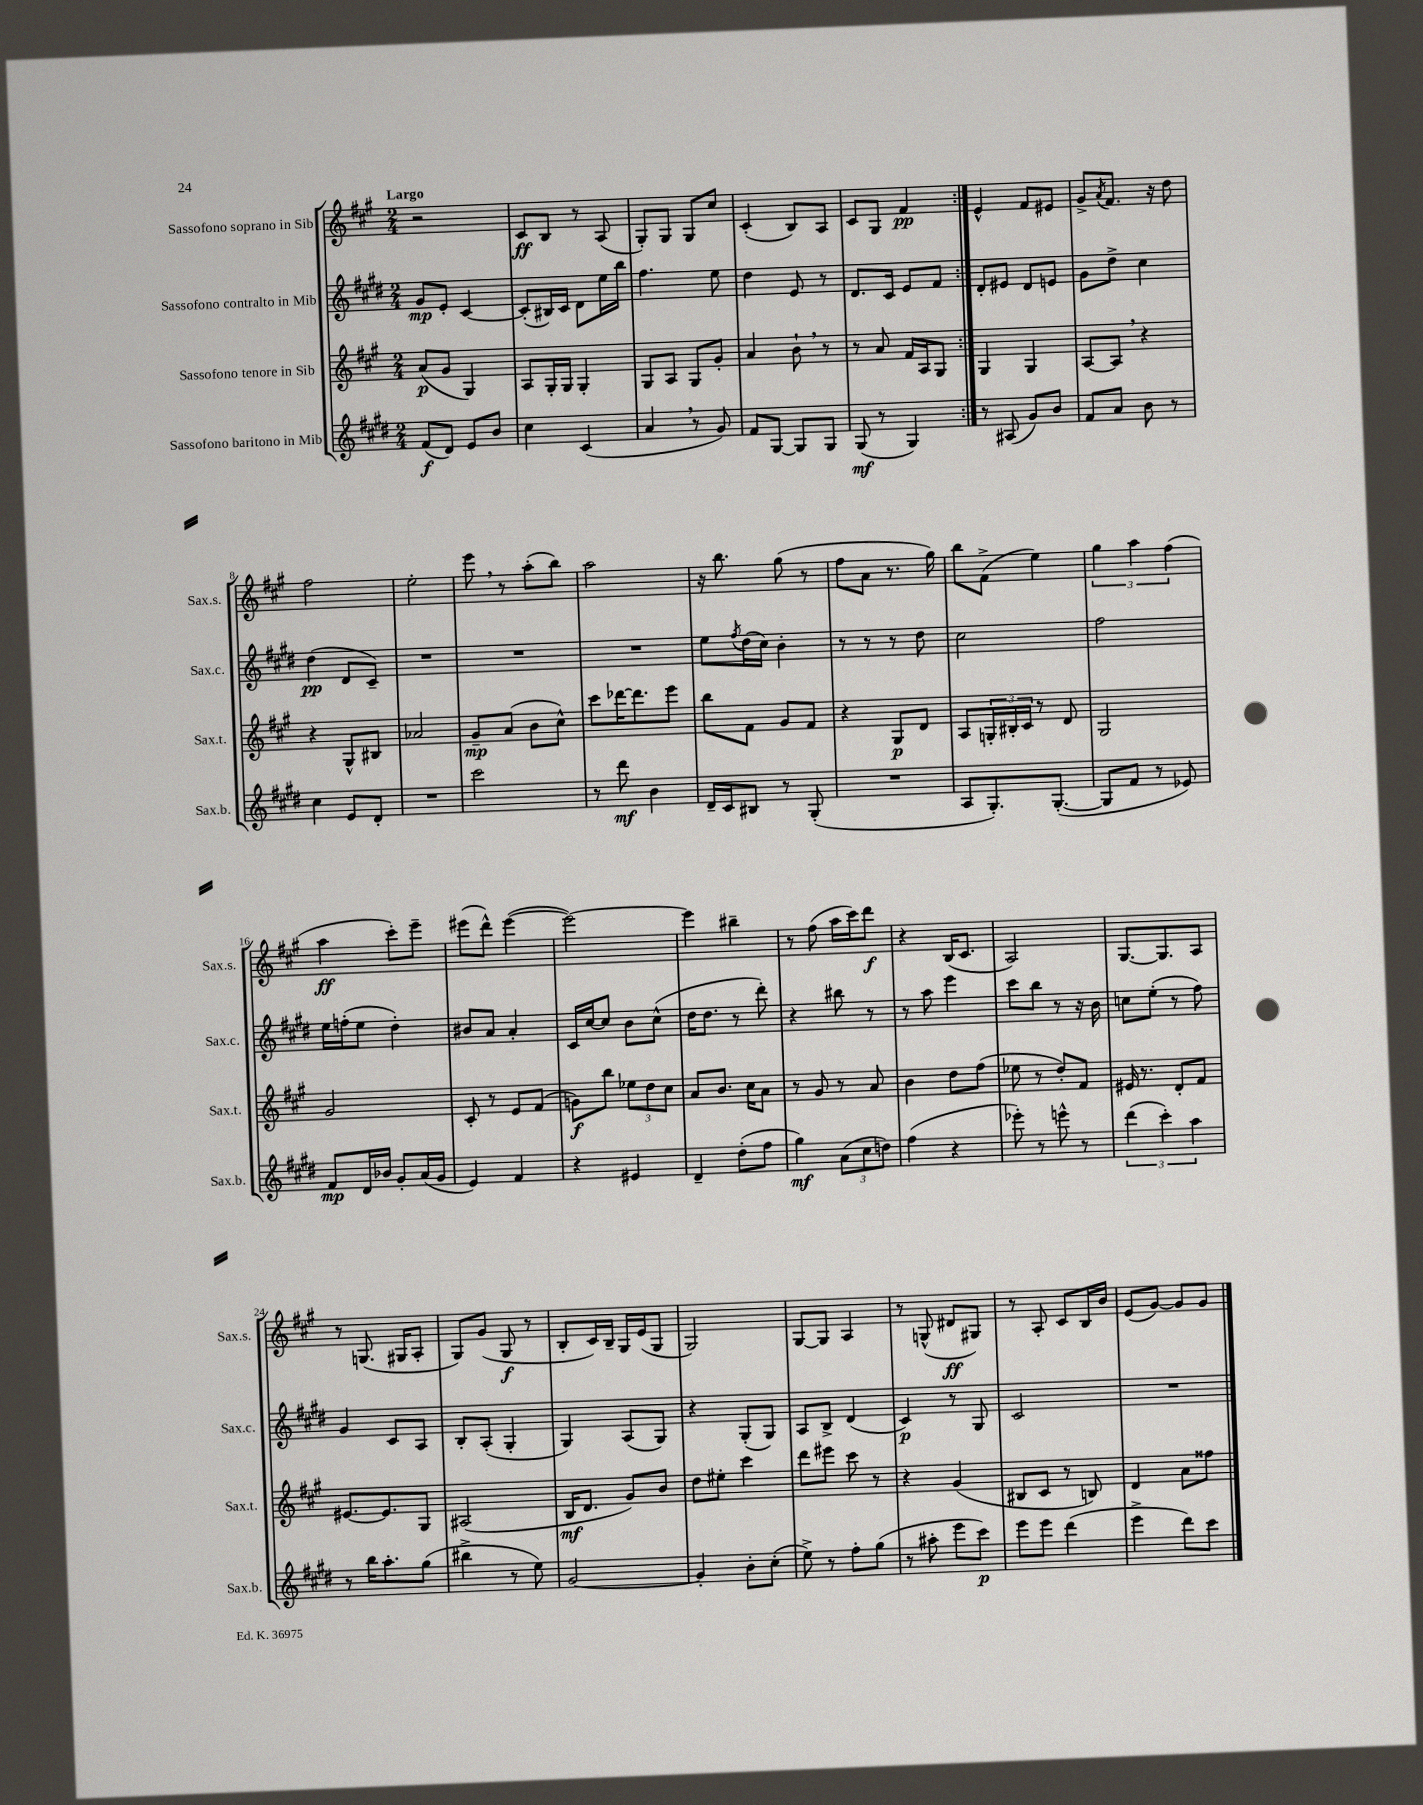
<<
\new StaffGroup <<
\new Staff = "s0" \with { instrumentName = "Sassofono soprano in Sib" shortInstrumentName = "Sax.s." } {
    \clef treble \key a \major \numericTimeSignature \time 2/4 \tempo "Largo"
    \repeat volta 2 { r2 |
    cis'8\ff b8 r8 a8( |
    gis8-.) gis8 gis8 cis''8 |
    cis'4-.( b8) a8 |
    cis'8 gis8 fis'4\pp | }
    e'4-^ fis'8 eis'8 |
    gis'8-> \acciaccatura { a'8 } fis'8. r16 d''8 |
    fis''2 |
    e''2-. |
    e'''8 \breathe r8 a''8-.( b''8) |
    a''2 |
    r16 b''8. gis''8( r8 |
    fis''8 a'8 r8. gis''16) |
    b''8 fis'8->( e''4) |
    \tuplet 3/2 { gis''4 a''4 fis''4( } |
    a''4\ff cis'''8-.) e'''8-- |
    eis'''8( d'''8-^) eis'''4~( |
    eis'''2~) |
    eis'''4 bis''4-- |
    r8 fis''8( a''16 cis'''16) d'''8\f |
    r4 b16( cis'8. |
    a2) |
    gis8.~ gis8. a8 |
    r8 g8.( gis16 a8-. |
    gis8) gis'8( gis8\f r8 |
    b8-. cis'16) b16-- gis16 e'16( gis8 |
    gis2) |
    gis8~ gis8 a4 |
    r8 g8-^( dis'8\ff gis8) |
    r8 a8-. cis'8 b16 b'16 |
    e'8( gis'8~) gis'8 gis'8 \bar "|." |
}
\new Staff = "s1" \with { instrumentName = "Sassofono contralto in Mib" shortInstrumentName = "Sax.c." } {
    \clef treble \key e \major \numericTimeSignature \time 2/4
    \repeat volta 2 { gis'8\mp e'8-. cis'4~ |
    cis'8-.( bis16) cis'16 dis'8 e''16 b''16 |
    fis''4. e''8 |
    dis''4 e'8 r8 |
    dis'8. cis'16 e'8 fis'8 | }
    dis'8-. eis'8 dis'8 e'8 |
    gis'8 dis''8-> cis''4 |
    dis''4\pp( dis'8 cis'8--) |
    R2 |
    R2 |
    R2 |
    e''8 \acciaccatura { fis''8 } dis''16( cis''16) b'4-. |
    r8 r8 r8 dis''8 |
    cis''2 |
    fis''2 |
    e''16 f''16-.( e''8 dis''4-.) |
    bis'8 a'8 a'4-. |
    cis'16 cis''16~ cis''8 b'8 cis''8-^( |
    dis''16 dis''8. r8 dis'''8-.) |
    r4 bis''8 r8 |
    r8 a''8 e'''4 |
    cis'''8 b''8 r8 r16 b'16 |
    c''8 e''8-.( r8 fis''8) |
    gis'4 cis'8 a8 |
    b8-. a8-.( gis4-. |
    gis4) a8( gis8) |
    r4 gis8-.( gis8) |
    a8 b8-> dis'4( |
    cis'4\p) r8 gis8 |
    cis'2 |
    R2 \bar "|." |
}
\new Staff = "s2" \with { instrumentName = "Sassofono tenore in Sib" shortInstrumentName = "Sax.t." } {
    \clef treble \key a \major \numericTimeSignature \time 2/4
    \repeat volta 2 { a'8\p( gis'8 gis4) |
    a8 gis16-. gis16 gis4-. |
    gis8 a8 gis8 gis'8-. |
    a'4 b'8-! \breathe r8 |
    r8 a'8 fis'16 a16 gis8 | }
    gis4 gis4 |
    a8~ a8 \breathe r4 |
    r4 gis8-^ bis8 |
    aes'2 |
    gis'8--\mp a'8( b'8 cis''8-^) |
    cis'''8 des'''16~ des'''8. e'''8 |
    b''8 fis'8 gis'8 fis'8 |
    r4 gis8\p d'8 |
    a8 \tuplet 3/2 { g16-. bis16-. cis'16 } r8 d'8 |
    gis2 |
    gis'2 |
    cis'8-. r8 e'8 fis'8( |
    g'8\f) b''8 \tuplet 3/2 { ees''8 d''8 cis''8 } |
    a'8 b'8. cis''16 a'8 |
    r8 gis'8 r8 a'8 |
    b'4 d''8 fis''8( |
    ees''8 r8 d''8-.) fis'8 |
    eis'16 r8. d'8-. fis'8 |
    eis'8.~ eis'8. gis8 |
    ais2( |
    b16\mf d'8. gis'8) b'8 |
    d''8 eis''8-. cis'''4 |
    d'''8 eis'''8 cis'''8 r8 |
    r4 gis'4( |
    bis8 cis'8 r8 b8) |
    d'4 a'8 fisis''8 \bar "|." |
}
\new Staff = "s3" \with { instrumentName = "Sassofono baritono in Mib" shortInstrumentName = "Sax.b." } {
    \clef treble \key e \major \numericTimeSignature \time 2/4
    \repeat volta 2 { fis'8\f( dis'8) e'8 b'8 |
    cis''4 cis'4( |
    a'4 \breathe r8 gis'8) |
    fis'8 gis8~ gis8 gis8 |
    gis8\mf( r8 gis4) | }
    r8 ais8( gis'8) b'8 |
    fis'8 a'8 b'8 r8 |
    cis''4 e'8 dis'8-. |
    R2 |
    cis'''2 |
    r8 dis'''8\mf b'4 |
    dis'16-- cis'16 bis8 r8 gis8-.( |
    R2 |
    a8 gis8.-.) gis8.~-.( |
    gis8 fis'8 r8 ees'8) |
    fis'8\mp dis'16 bes'16 gis'8-. a'16( gis'16 |
    e'4) fis'4 |
    r4 eis'4 |
    dis'4-- dis''8-.( fis''8 |
    gis''4\mf) \tuplet 3/2 { a'8( cis''8 d''8) } |
    fis''4( r4 |
    ees'''8-.) r8 e'''8-^ r8 |
    \tuplet 3/2 { dis'''4( cis'''4-.) a''4 } |
    r8 b''16 a''8.-. gis''8( |
    bis''4-> r8 e''8) |
    gis'2~ |
    gis'4-. b'8-. cis''8-.( |
    e''8->) r8 fis''8-. gis''8( |
    r8 ais''8-. e'''8 cis'''8\p) |
    e'''8 e'''8 dis'''4( |
    e'''4-> dis'''8) cis'''8 \bar "|." |
}
>>
>>
